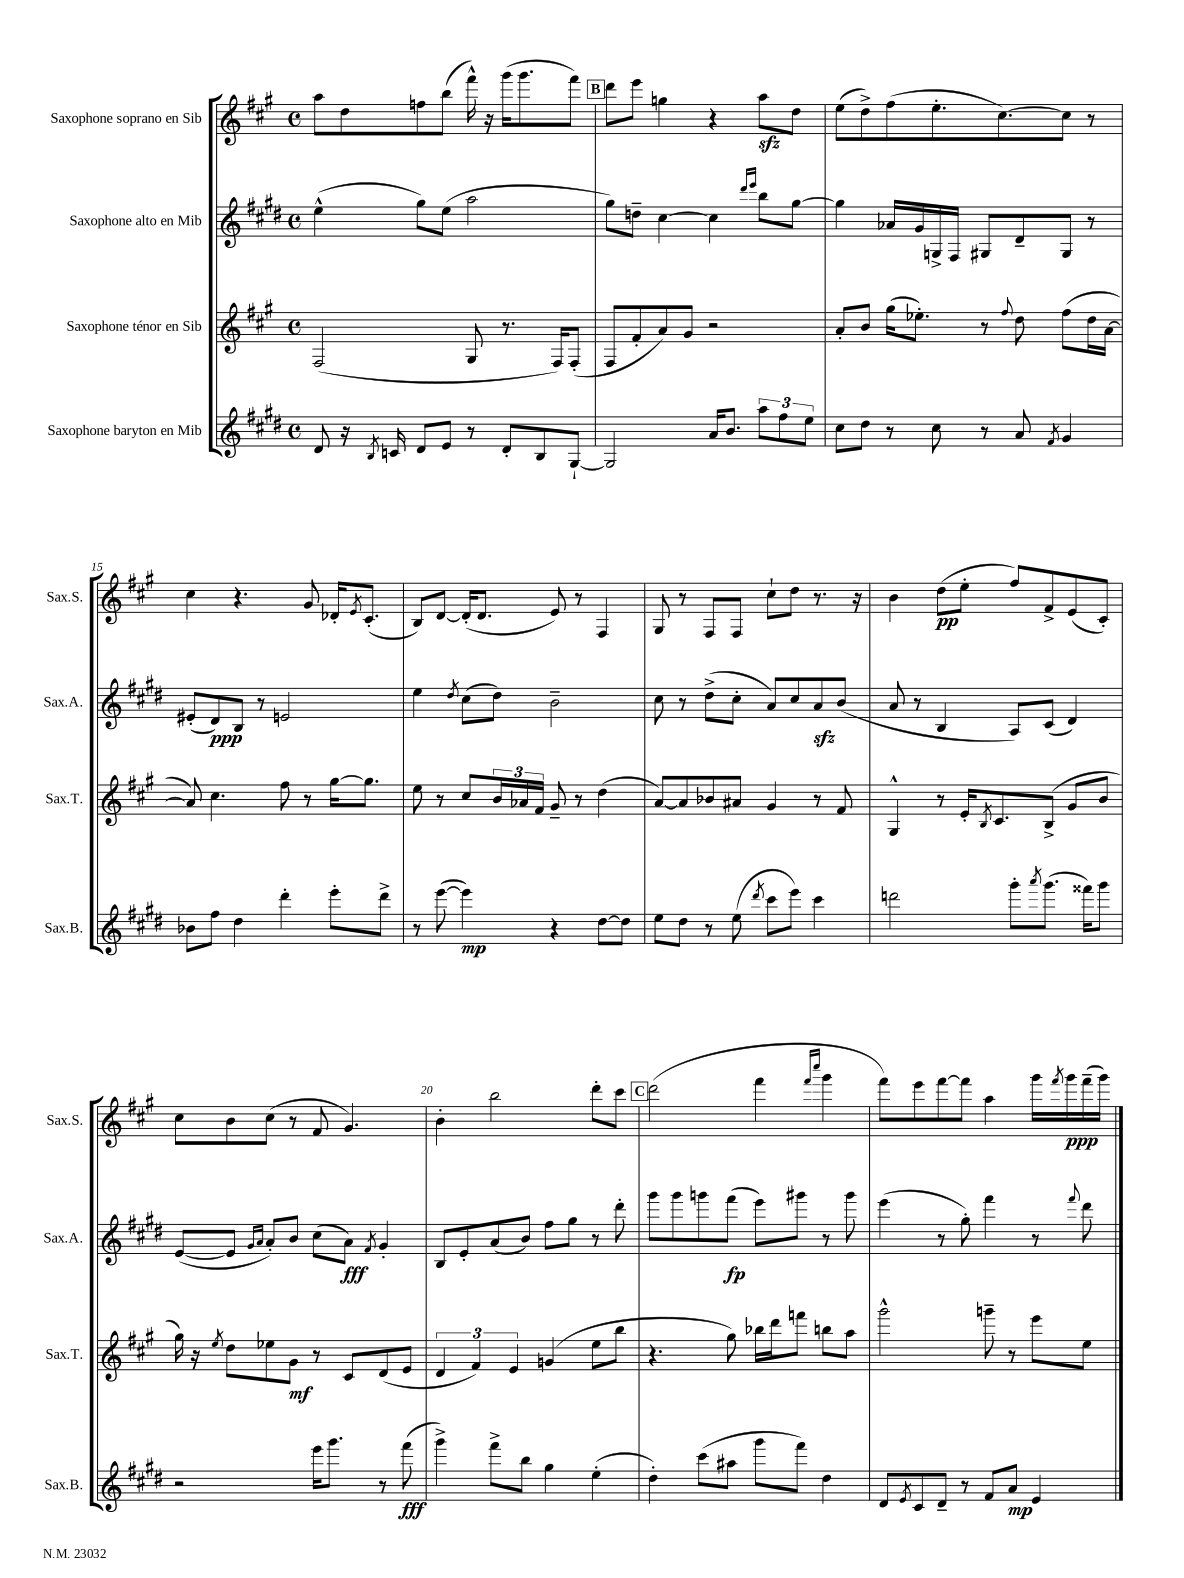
<<
\new StaffGroup <<
\new Staff = "s0" \with { instrumentName = "Saxophone soprano en Sib" shortInstrumentName = "Sax.S." } {
    \clef treble \key a \major \defaultTimeSignature \time 4/4
    a''8 d''8 f''8 b''8( fis'''16-^) r16 gis'''16( gis'''8. fis'''8) |
    \mark \markup { \box "B" } d'''8 e'''8 g''4 r4 a''8\sfz d''8 |
    e''8( d''8->) fis''8( e''8.-. cis''8.~) cis''8 r8 |
    cis''4 r4. gis'8 des'16-. \acciaccatura { e'8 } cis'8.-.( |
    b8) d'8~ d'16-.( d'8. e'8) r8 fis4 |
    gis8 r8 fis8 fis8 cis''8-! d''8 r8. r16 |
    b'4 d''8\pp( e''8-. fis''8) fis'8-> e'8( cis'8-.) |
    cis''8 b'8 cis''8( r8 fis'8 gis'4.) |
    b'4-. b''2 d'''8-. cis'''8 |
    \mark \markup { \box "C" } d'''2( fis'''4 \grace { fis'''16 cis''''16 } gis'''4 |
    fis'''8) e'''8 fis'''8~ fis'''8 a''4 gis'''16 \acciaccatura { fis'''8 } gis'''16\ppp fis'''16--( gis'''16) \bar "|." |
}
\new Staff = "s1" \with { instrumentName = "Saxophone alto en Mib" shortInstrumentName = "Sax.A." } {
    \clef treble \key e \major \defaultTimeSignature \time 4/4
    e''4-^( gis''8) e''8( a''2 |
    \mark \markup { \box "B" } gis''8) d''8-- cis''4~ cis''4 \grace { dis'''16 e'''16 } b''8 gis''8~ |
    gis''4 aes'16 gis'16 g16-> fis16 gis8 dis'8-- gis8 r8 |
    eis'8-.( dis'8\ppp) b8 r8 e'2 |
    e''4 \acciaccatura { dis''8 } cis''8( dis''8) b'2-- |
    cis''8 r8 dis''8->( cis''8-. a'8) cis''8 a'8\sfz b'8( |
    a'8 r8 b4 a8) cis'8( dis'4) |
    e'8~( e'8 \grace { gis'16 a'16 } a'8-.) b'8 cis''8( a'8\fff) \acciaccatura { fis'8 } gis'4-. |
    b8 e'8-. a'8( b'8) fis''8 gis''8 r8 dis'''8-. |
    \mark \markup { \box "C" } gis'''8 gis'''8 g'''8 fis'''8\fp( e'''8) gis'''8 r8 gis'''8 |
    e'''4( r8 gis''8-.) fis'''4 r8 \appoggiatura { fis'''8 } dis'''8 \bar "|." |
}
\new Staff = "s2" \with { instrumentName = "Saxophone ténor en Sib" shortInstrumentName = "Sax.T." } {
    \clef treble \key a \major \defaultTimeSignature \time 4/4
    fis2( gis8 r8. fis16) fis8-.( |
    \mark \markup { \box "B" } fis8 fis'8-. a'8) gis'8 r2 |
    a'8-. b'8 gis''16( ees''8.-.) r8 \appoggiatura { fis''8 } d''8 fis''8( d''16 a'16~ |
    a'8) cis''4. fis''8 r8 gis''16~ gis''8. |
    e''8 r8 cis''8 \tuplet 3/2 { b'16 aes'16 fis'16 } gis'8-- r8 d''4( |
    a'8~) a'8 bes'8 ais'8 gis'4 r8 fis'8 |
    gis4-^ r8 e'16-. \acciaccatura { b8 } cis'8. b8->( gis'8 b'8 |
    gis''16) r16 \acciaccatura { e''8 } d''8 ees''8 gis'8\mf r8 cis'8 d'8( e'8 |
    \tuplet 3/2 { d'4 fis'4) e'4 } g'4( e''8 b''8 |
    \mark \markup { \box "C" } r4. gis''8) bes''16 d'''16 f'''8 b''8 a''8 |
    gis'''2-^ g'''8-- r8 e'''8 e''8 \bar "|." |
}
\new Staff = "s3" \with { instrumentName = "Saxophone baryton en Mib" shortInstrumentName = "Sax.B." } {
    \clef treble \key e \major \defaultTimeSignature \time 4/4
    dis'8 r16 \acciaccatura { b8 } c'16 dis'8 e'8 r8 dis'8-. b8 gis8~-! |
    \mark \markup { \box "B" } gis2 a'16 b'8. \tuplet 3/2 { a''8 fis''8 e''8 } |
    cis''8 dis''8 r8 cis''8 r8 a'8 \acciaccatura { fis'8 } gis'4 |
    bes'8 fis''8 dis''4 dis'''4-. e'''8-. dis'''8-> |
    r8 e'''8~( e'''4\mp) r4 dis''8~ dis''8 |
    e''8 dis''8 r8 e''8( \acciaccatura { dis'''8 } cis'''8 e'''8) cis'''4 |
    d'''2 gis'''8-. \acciaccatura { a'''8 } gis'''8.( fisis'''16) gis'''8 |
    r2 e'''16 gis'''8. r8 fis'''8\fff( |
    gis'''4->) fis'''8-> b''8 gis''4 e''4-.( |
    \mark \markup { \box "C" } dis''4-.) cis'''8( ais''8 gis'''8 fis'''8) dis''4 |
    dis'8 \acciaccatura { e'8 } cis'8 dis'8-- r8 fis'8 a'8\mp e'4 \bar "|." |
}
>>
>>
\layout { \context { \Score currentBarNumber = #12 \override BarNumber.break-visibility = ##(#f #t #t) barNumberVisibility = #(every-nth-bar-number-visible 5) } }
